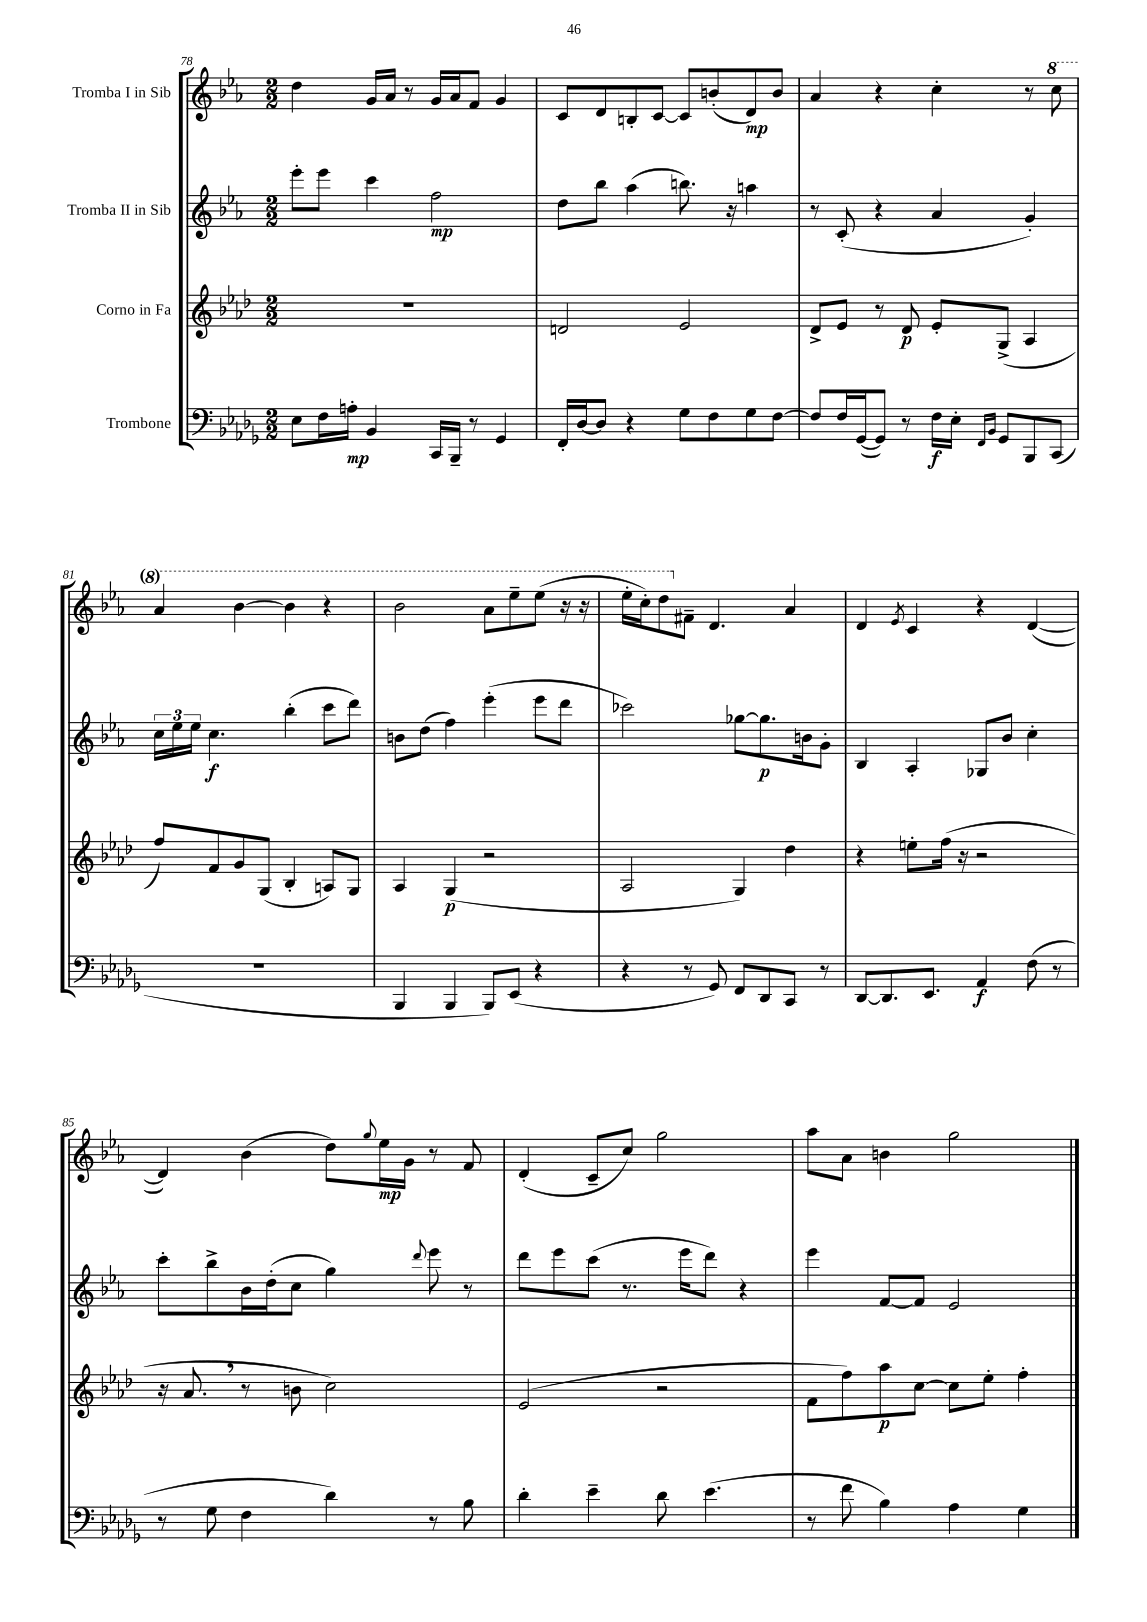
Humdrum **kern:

**kern	**kern	**kern	**kern
*staff4	*staff3	*staff2	*staff1
*clefF4	*clefG2	*clefG2	*clefG2
*k[b-e-a-d-g-]	*k[b-e-a-d-]	*k[b-e-a-]	*k[b-e-a-]
*M2/2	*M2/2	*M2/2	*M2/2
8E-	1r	8eee-'	4dd
16F	.	8eee-	.
16A'	.	.	.
4BB-	.	4ccc	16g
.	.	.	16a-
.	.	.	8r
16CC	.	2ff	16g
16BBB-~	.	.	16a-
8r	.	.	8f
4GG-	.	.	4g
=	=	=	=
16FF'	2d	8dd	8c
[16D-	.	.	.
8D-]	.	8bb-	8d
4r	.	(4aa-	8B'
.	.	.	[8c
8G-	2e-	8.bb)	8c]
8F	.	.	(8b'
.	.	16r	.
8G-	.	4aa	8d)
[8F	.	.	8b
=	=	=	=
8F]	8d-^	8r	4a-
16F	8e-	(8c'	.
([16GG-	.	.	.
8GG-])	8r	4r	4r
8r	8d-	.	.
16F	8e-'	4a-	4cc'
16E-'	.	.	.
16qqFF	.	.	.
16qqBB-	.	.	.
8GG-	(8G^	.	.
8BBB-	4A-	4g')	8r
(8CC	.	.	8ccc
=	=	=	=
1r	8ff)	24cc	4aa-
.	.	24ee-	.
.	.	24ee-	.
.	8f	4.cc	.
.	8g	.	[4bb-
.	(8G	.	.
.	4B-'	(4bb-'	4bb-]
.	8A)	8ccc	4r
.	8G	8ddd)	.
=	=	=	=
4BBB-	4A-	8b	2bb-
.	.	(8dd	.
4BBB-	(4G	4ff)	.
8BBB-)	2r	(4eee-'	8aa-
(8EE-	.	.	8eee-~
4r	.	8eee-	(8eee-
.	.	8ddd	16r
.	.	.	16r
=	=	=	=
4r	2A-	2ccc-)	16eee-'
.	.	.	16ccc')
.	.	.	8ddd
8r	.	.	8f#~
8GG-)	.	.	4.d
8FF	4G)	[8gg-	.
8DD-	.	8.gg-]	.
8CC	4dd-	.	4a-
.	.	16b	.
8r	.	8g'	.
=	=	=	=
[8DD-	4r	4B-	4d
8.DD-]	.	.	.
.	.	.	8qe-
.	8ee'	4A-'	4c
8.EE-	.	.	.
.	(16ff	.	.
.	16r	.	.
4AA-	2r	8G-	4r
.	.	8b-	.
(8F	.	4cc'	([4d
8r	.	.	.
=	=	=	=
8r	16r	8ccc'	4d])
.	8.a-	.	.
8G-	.	8bb-^	.
4F	8r	16b-	(4b-
.	.	(16dd'	.
.	8b	8cc	.
4d-)	2cc)	4gg)	8dd)
.	.	.	8qqgg
.	.	.	16ee-
.	.	.	16g
.	.	8qqddd	.
8r	.	8eee-	8r
8B-	.	8r	8f
=	=	=	=
4d-'	(2e-	8ddd	(4d'
.	.	8eee-	.
4e-~	.	(8ccc	8c~
.	.	8.r	8cc)
8d-	2r	.	2gg
.	.	16eee-	.
(4.e-	.	8ddd)	.
.	.	4r	.
=	=	=	=
8r	8f	4eee-	8aa-
8f	8ff)	.	8a-
4B-)	8aa-	[8f	4b
.	[8cc	8f]	.
4A-	8cc]	2e-	2gg
.	8ee-'	.	.
4G-	4ff'	.	.
==	==	==	==
*-	*-	*-	*-
